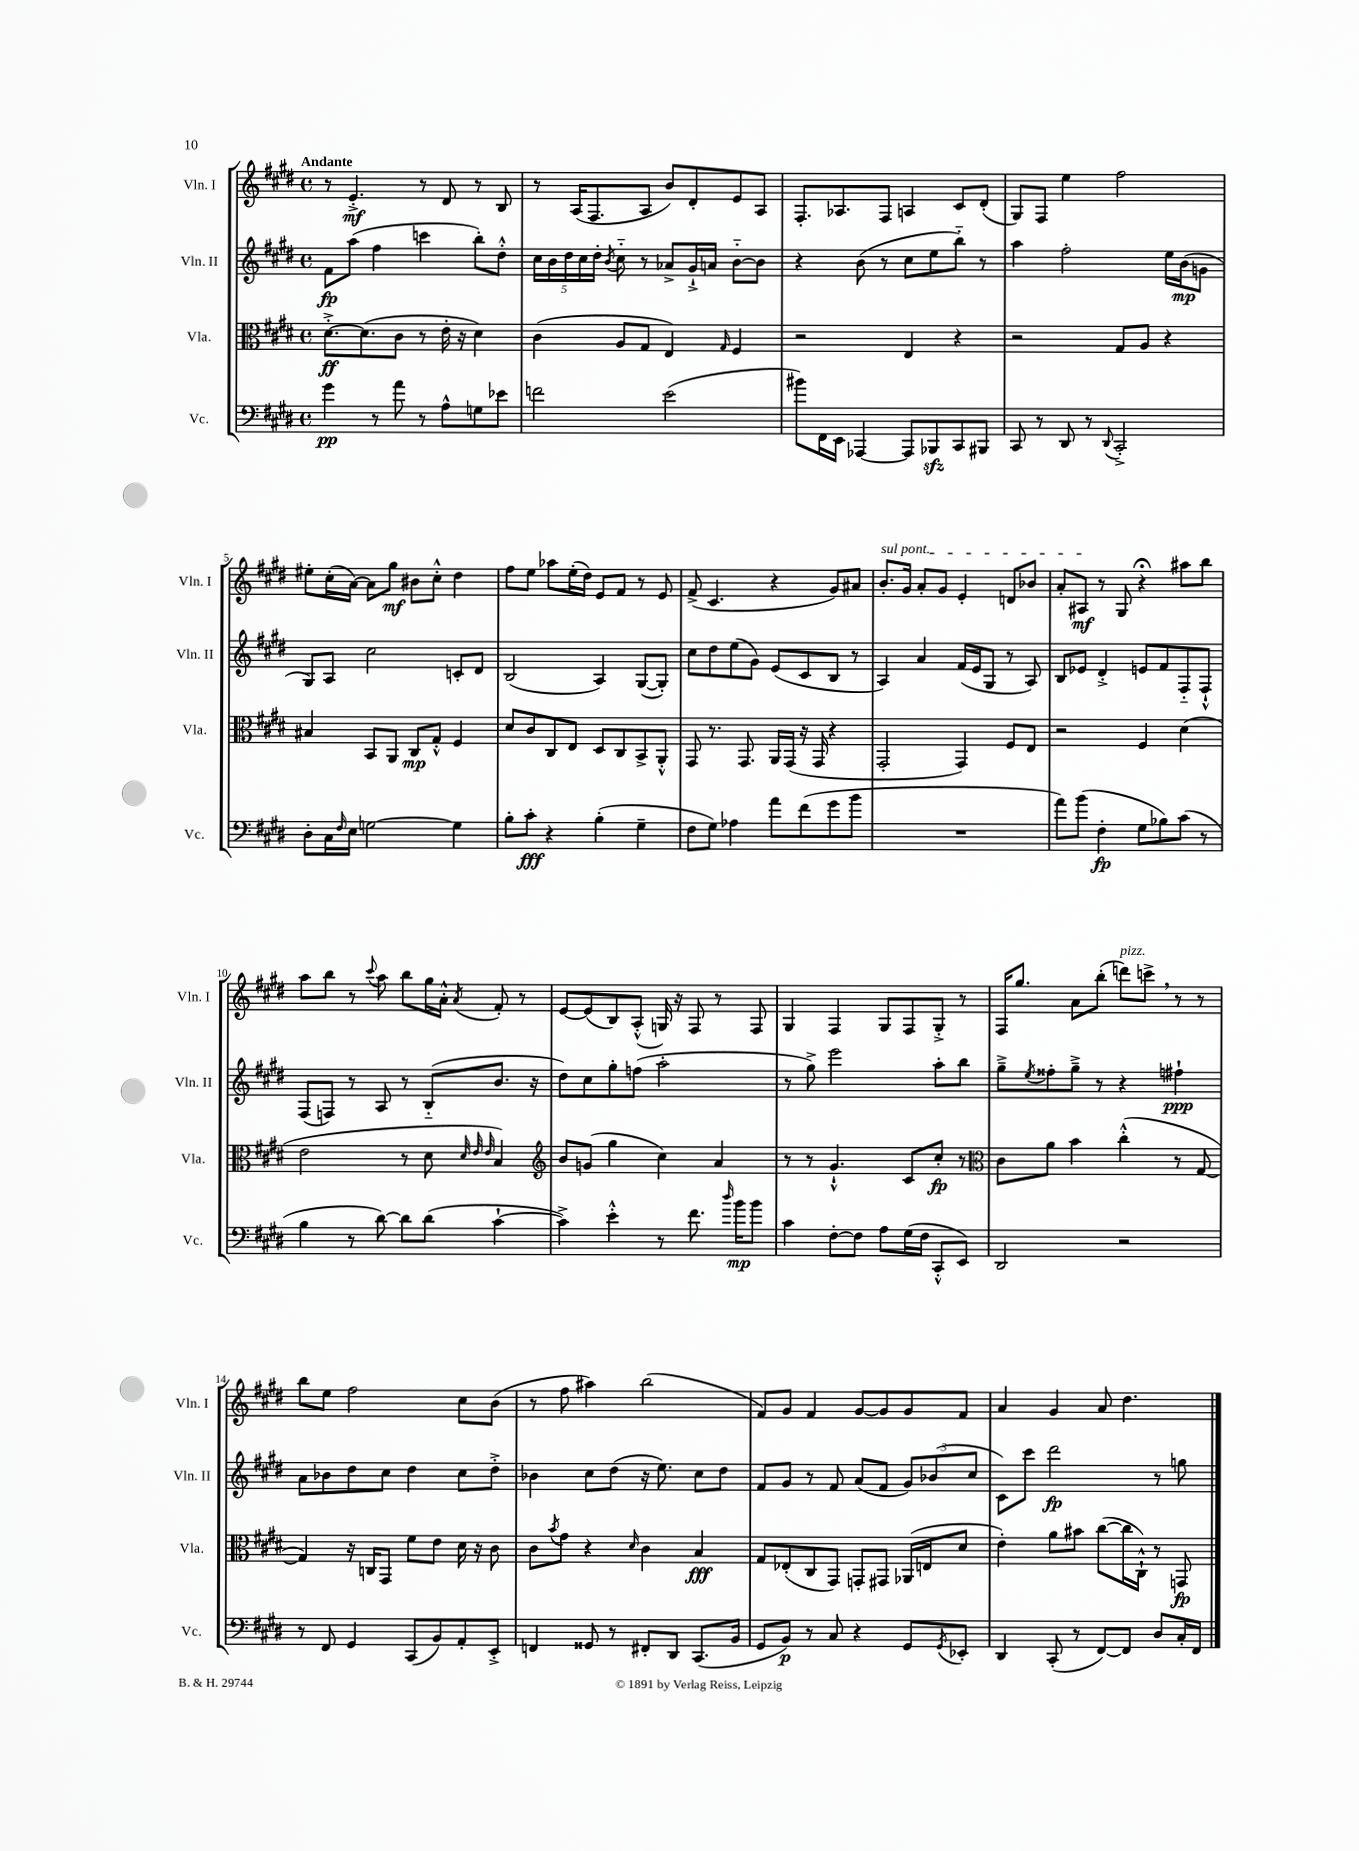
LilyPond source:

<<
\new StaffGroup <<
\new Staff = "s0" \with { instrumentName = "Vln. I" shortInstrumentName = "Vln. I" } {
    \clef treble \key e \major \defaultTimeSignature \time 4/4 \tempo "Andante"
    r8 e'4.-.->\mf r8 dis'8 r8 b8 |
    r8 a16( fis8. a8 b'8) dis'8-. e'8 a8 |
    fis8.-. aes8. fis8 a4 cis'8 dis'8-.( |
    gis8) fis8 e''4 fis''2 |
    eis''8-. cis''16-.( a'16~) a'8 gis''8\mf bis'8 cis''8-.-^ dis''4 |
    fis''8 e''8 aes''8 e''16-.( dis''16) e'8 fis'8 r8 e'8 |
    fis'8->( cis'4. r4 gis'8) ais'8 |
    \once \override TextSpanner.bound-details.left.text = \markup { \italic "sul pont." } b'8.-.\startTextSpan gis'16 a'8-. gis'8 e'4-. d'8 bes'8 |
    a'8-. ais8\mf\stopTextSpan r8 gis8 r4\fermata ais''8 b''8 |
    a''8 b''8 r8 \appoggiatura { cis'''8 } a''8 b''8 gis''16 a'16-.-^ \acciaccatura { a'8 } fis'8-. r8 |
    e'8~ e'8( b8) a8-.-^( g16) r16 fis8 r8 fis8 |
    gis4 fis4 gis8 fis8 gis8-.-> r8 |
    fis16 gis''8. a'8 b''8-.( d'''8^\markup { \italic "pizz." }) c'''8-> \breathe r8 r8 |
    b''8 e''8 fis''2 cis''8 b'8( |
    r8 fis''8 ais''4) b''2( |
    fis'8) gis'8 fis'4 gis'8~ gis'8 gis'8 fis'8 |
    a'4 gis'4 a'8 dis''4. \bar "|." |
}
\new Staff = "s1" \with { instrumentName = "Vln. II" shortInstrumentName = "Vln. II" } {
    \clef treble \key e \major \defaultTimeSignature \time 4/4
    fis'8\fp a''8( fis''4 c'''4 b''8-.) dis''8-.-^ |
    \tuplet 5/4 { cis''16 b'16 dis''16 cis''16 dis''16-. } \acciaccatura { b'8 } cis''8-_ r8 aes'8-> gis'16-!-> a'16 b'8~-_ b'8 |
    r4 b'8( r8 cis''8 e''8 b''8-_) r8 |
    a''4 fis''2-. e''16 b'16\mp( g'8 |
    gis8) a8 cis''2 c'8-. dis'8 |
    b2( a4) gis8~( gis8-.) |
    cis''8 dis''8 e''8( gis'8) e'8( cis'8 b8 r8 |
    a4) a'4 fis'16( e'16 gis8 r8 a8) |
    b8 ees'8 dis'4-.-> e'8 fis'8 fis8-_ fis8-!-^ |
    fis8( f8) r8 a8 r8 b8-_( b'8. r16 |
    dis''8) cis''8 gis''8-. f''8( a''2-. |
    r8 gis''8->) e'''2 a''8-. b''8 |
    gis''8---> \acciaccatura { e''8 } fisis''8-. gis''8---> r8 r4 fis''4-!\ppp |
    a'8 bes'8 dis''8 cis''8 dis''4 cis''8 dis''8-.-> |
    bes'4 cis''8 dis''8( r16 e''8.) cis''8 dis''8 |
    fis'8 gis'8 r8 fis'8 a'8( fis'8 \tuplet 3/2 { gis'8) bes'8( cis''8 } |
    cis'8) cis'''8 dis'''2\fp r8 g''8 \bar "|." |
}
\new Staff = "s2" \with { instrumentName = "Vla." shortInstrumentName = "Vla." } {
    \clef alto \key e \major \defaultTimeSignature \time 4/4
    dis'8.~-.->\ff dis'8.( cis'8 r8 e'16-. r16 dis'4) |
    cis'4( a8 gis8 e4) \grace { gis16 } fis4 |
    r2 e4 r4 |
    r2 gis8 a8 r4 |
    bis4 b,8 a,8 cis8\mp gis8-.-^ fis4 |
    dis'8 cis'8 cis8 e8 dis8 cis8 b,8-> a,8-.-^ |
    gis,8 r8. gis,8. a,16 gis,16( r16 gis,16 r4 |
    gis,2-. gis,4) fis8 e8 |
    r2 fis4 dis'4( |
    e'2 r8 dis'8 \grace { dis'32 e'32 e'32 } b4) |
    \clef treble b'8 g'8( gis''4 cis''4) a'4 |
    r8 r8 gis'4.-!-^ cis'8 cis''8-.\fp r8 |
    \clef alto cis'8 a'8 b'4 cis''4-.-^( r8 gis8~ |
    gis4) r16 c16 gis,8 fis'8 e'8 dis'16 r16 cis'8 |
    cis'8 \acciaccatura { b'8 } gis'8 r4 \grace { dis'16 } cis'4 b4\fff |
    gis8 ees8-.( cis8 gis,8) g,8-. gis,8 aes,16( e16 dis'8 |
    e'4-.) a'8 bis'8 cis''8~( cis''16 cis16-!-^) r8 g,8\fp \bar "|." |
}
\new Staff = "s3" \with { instrumentName = "Vc." shortInstrumentName = "Vc." } {
    \clef bass \key e \major \defaultTimeSignature \time 4/4
    gis'4\pp r8 a'8 r8 a8-^ g8 ees'8 |
    f'2 e'2( |
    bis'8) fis,16 e,16 aes,,4~ aes,,8 bes,,8\sfz cis,8 bis,,8 |
    cis,8 r8 dis,8 r8 \appoggiatura { dis,8 } cis,2-.-> |
    dis8-. cis16 \grace { fis16 } e16 g2~ g4 |
    b8-. cis'8-.\fff r4 b4-.( gis4-- |
    fis8 gis8) aes4 a'8 fis'8( gis'8 b'8 |
    R1 |
    a'8) b'8( fis4-.\fp gis8 bes8) cis'8( r8 |
    b4 r8 dis'8~) dis'8 dis'8( cis'4~-! |
    cis'4->) e'4-.-^ r8 fis'8. \grace { dis''16 } b'16\mp b'8 |
    cis'4 fis8~-. fis8 a8 gis16( fis16 cis,8-.-^ e,8) |
    dis,2 r2 |
    r8 fis,8 gis,4 cis,8( b,8) a,8-. e,8-.-> |
    f,4 gisis,8 r8 fis,8-. dis,8 cis,8.( b,16 |
    gis,8 b,8\p) r8 cis8 r4 gis,8 \acciaccatura { gis,8 } ees,8-. |
    dis,4 cis,8-.( r8 fis,8~) fis,8 dis8 cis16-. fis,16 \bar "|." |
}
>>
>>
